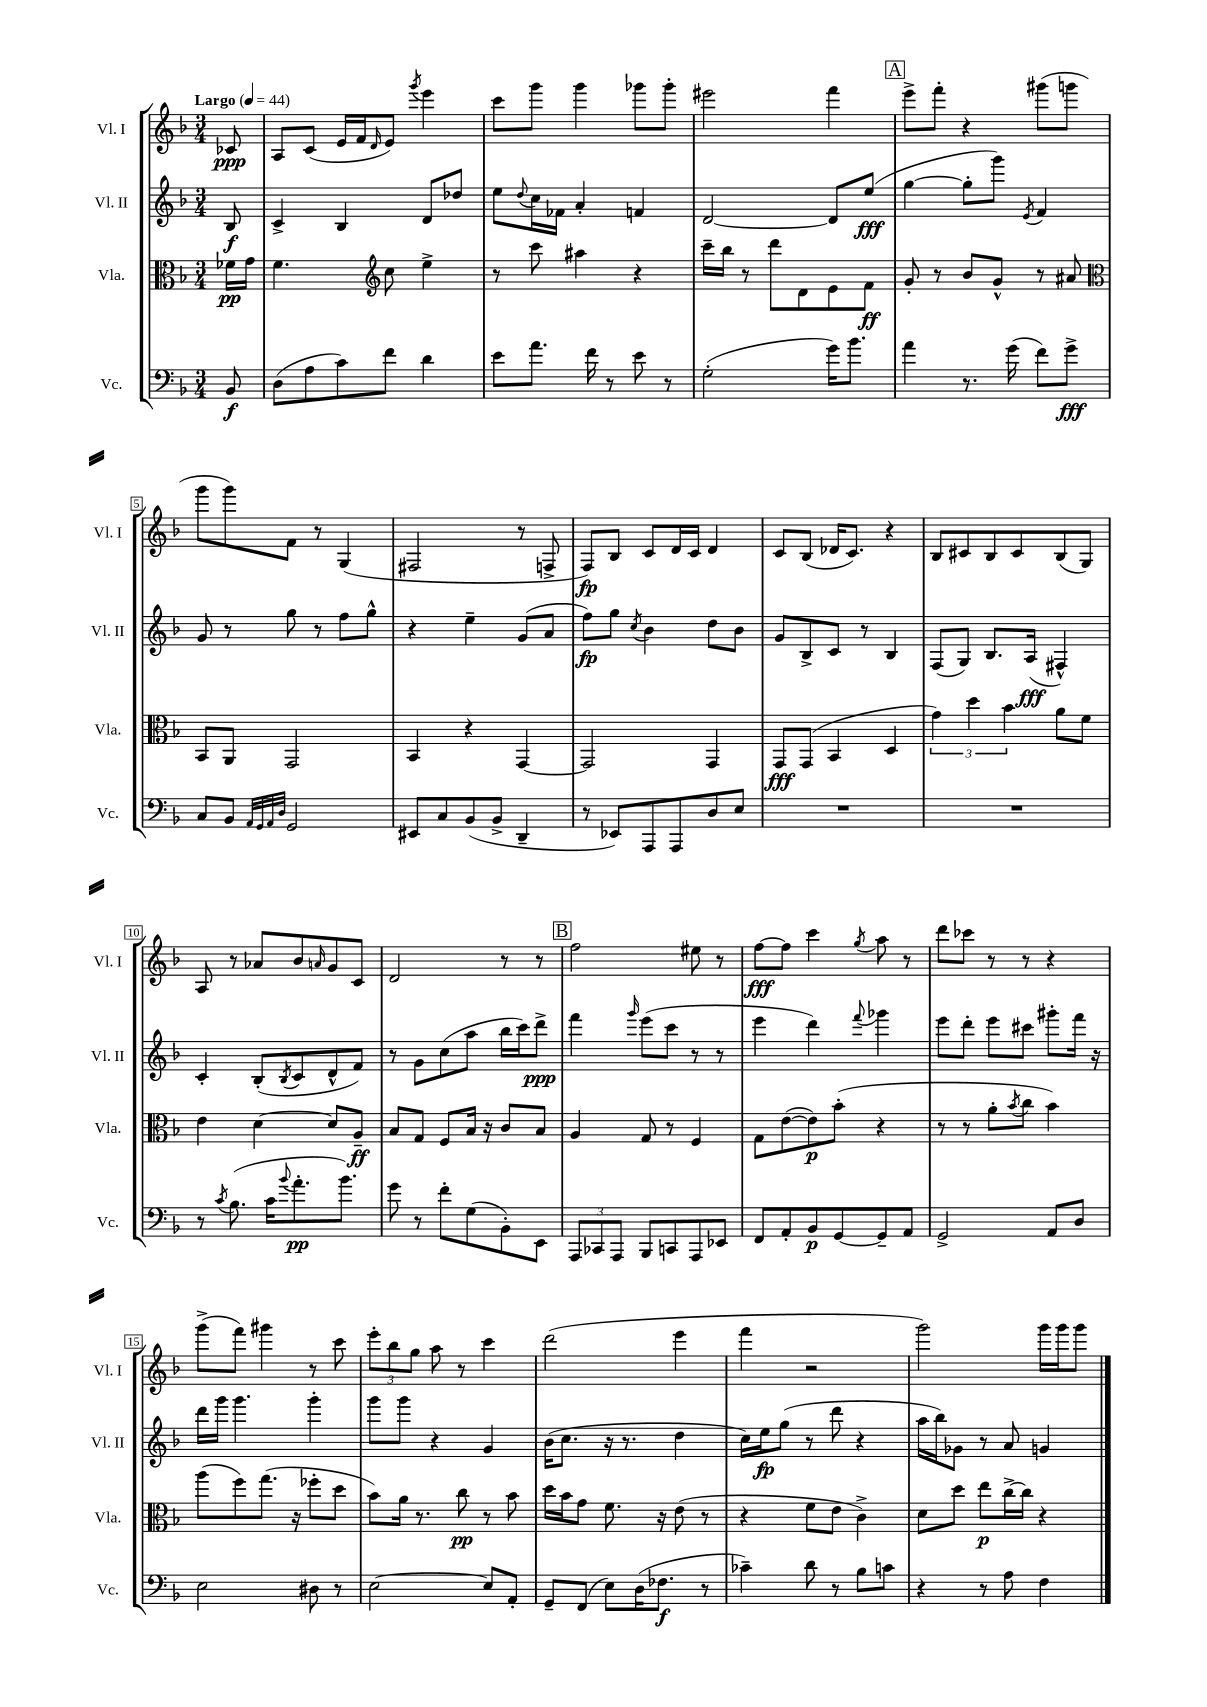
<<
\new StaffGroup <<
\new Staff = "s0" \with { instrumentName = "Vl. I" shortInstrumentName = "Vl. I" } {
    \clef treble \key f \major \numericTimeSignature \time 3/4 \partial 8 \tempo "Largo" 4 = 44
    ces'8\ppp |
    a8 c'8( e'16 f'16 \grace { d'16 } e'8) \acciaccatura { g'''8 } e'''4 |
    c'''8 g'''8 g'''4 ges'''8 ges'''8-. |
    eis'''2 f'''4 |
    \mark \markup { \box "A" } e'''8-> f'''8-. r4 gis'''8( g'''8 |
    g'''8 g'''8) f'8 r8 g4( |
    fis2 r8 f8-> |
    f8\fp) bes8 c'8 d'16 c'16 d'4 |
    c'8 bes8( des'16 c'8.) r4 |
    bes8 cis'8 bes8 cis'8 bes8( g8) |
    a8 r8 aes'8 bes'8 \grace { a'16 } g'8 c'8 |
    d'2 r8 r8 |
    \mark \markup { \box "B" } f''2 eis''8 r8 |
    f''8~\fff f''8 c'''4 \acciaccatura { g''8 } a''8 r8 |
    d'''8 ces'''8 r8 r8 r4 |
    g'''8->( f'''8) gis'''4 r8 c'''8 |
    \tuplet 3/2 { e'''8-. bes''8 g''8 } a''8 r8 c'''4 |
    d'''2( e'''4 |
    f'''4 r2 |
    g'''2) g'''16 g'''16 g'''8 \bar "|." |
}
\new Staff = "s1" \with { instrumentName = "Vl. II" shortInstrumentName = "Vl. II" } {
    \clef treble \key f \major \numericTimeSignature \time 3/4 \partial 8
    bes8\f |
    c'4-> bes4 d'8 des''8 |
    e''8 \appoggiatura { d''8 } c''16 fes'16 a'4-. f'4 |
    d'2~ d'8 e''8\fff( |
    \mark \markup { \box "A" } g''4~ g''8-. g'''8) \acciaccatura { e'8 } f'4 |
    g'8 r8 g''8 r8 f''8 g''8-^ |
    r4 e''4-- g'8( a'8 |
    f''8\fp) g''8 \acciaccatura { c''8 } bes'4 d''8 bes'8 |
    g'8 bes8-> c'8 r8 bes4 |
    f8( g8) bes8. a16\fff( fis4-^) |
    c'4-. bes8-.( \acciaccatura { bes8 } c'8 d'8-^ f'8) |
    r8 g'8 c''8( a''8 bes''16 c'''16) d'''8->\ppp |
    \mark \markup { \box "B" } f'''4 \grace { g'''16 } e'''8( c'''8 r8 r8 |
    e'''4 d'''4) \appoggiatura { f'''8 } ges'''4 |
    e'''8 d'''8-. e'''8 cis'''8 gis'''8-. f'''16 r16 |
    d'''16 g'''16 g'''4. g'''4-. |
    g'''8 g'''8 r4 g'4 |
    bes'16( c''8. r16 r8. d''4 |
    c''16) e''16\fp g''8( r8 d'''8 r4 |
    a''16 bes''16) ges'8 r8 a'8 g'4 \bar "|." |
}
\new Staff = "s2" \with { instrumentName = "Vla." shortInstrumentName = "Vla." } {
    \clef alto \key f \major \numericTimeSignature \time 3/4 \partial 8
    fes'16\pp g'16 |
    f'4. \clef treble c''8 e''4-> |
    r8 c'''8 ais''4 r4 |
    c'''16-- bes''16 r8 d'''8 d'8 e'8 f'8\ff |
    \mark \markup { \box "A" } g'8-. r8 bes'8 g'8-^ r8 ais'8 |
    \clef alto bes,8 a,8 g,2 |
    bes,4 r4 g,4~ |
    g,2 g,4 |
    g,8\fff g,8( bes,4 d4 |
    \tuplet 3/2 { g'4) d''4 bes'4 } a'8 f'8 |
    e'4 d'4~ d'8 a8--\ff |
    bes8 g8 f8 bes16 r16 c'8 bes8 |
    \mark \markup { \box "B" } a4 g8 r8 f4 |
    g8 e'8~( e'8\p) bes'8-.( r4 |
    r8 r8 a'8-. \acciaccatura { bes'8 } c''8 bes'4) |
    a''8( f''8) g''8.( r16 fes''8-. d''8 |
    bes'8) a'16 r8. c''8\pp r8 bes'8 |
    d''16 bes'16 g'8 f'8. r16 e'8( r8 |
    r4 f'8 e'8 c'4->) |
    d'8 d''8 e''8\p c''16~-> c''16 r4 \bar "|." |
}
\new Staff = "s3" \with { instrumentName = "Vc." shortInstrumentName = "Vc." } {
    \clef bass \key f \major \numericTimeSignature \time 3/4 \partial 8
    bes,8\f |
    d8( a8 c'8) f'8 d'4 |
    e'8 a'8. f'16 r8 e'8 r8 |
    g2-.( g'16) bes'8. |
    \mark \markup { \box "A" } a'4 r8. g'16( f'8) g'8->\fff |
    c8 bes,8 \grace { a,32 g,32 a,32 d32 } g,2 |
    eis,8 c8 bes,8( bes,8-> d,4-- |
    r8 ees,8) a,,8 a,,8 d8 e8 |
    R2. |
    R2. |
    r8 \acciaccatura { c'8 } bes8.( c'16 \appoggiatura { bes'8 } a'8.-.\pp bes'8.) |
    g'8 r8 f'8-. g8( bes,8-.) e,8 |
    \mark \markup { \box "B" } \tuplet 3/2 { a,,8 ces,8 a,,8 } bes,,8 c,8 a,,8 ees,8 |
    f,8 a,8-. bes,8\p g,8~ g,8-- a,8 |
    g,2-> a,8 d8 |
    e2 dis8 r8 |
    e2~ e8 a,8-. |
    g,8-- f,8( e8) d16( fes8.\f r8 |
    ces'4--) d'8 r8 bes8 c'8 |
    r4 r8 a8 f4 \bar "|." |
}
>>
>>
\layout { \context { \Score \override BarNumber.stencil = #(make-stencil-boxer 0.1 0.3 ly:text-interface::print) } }
